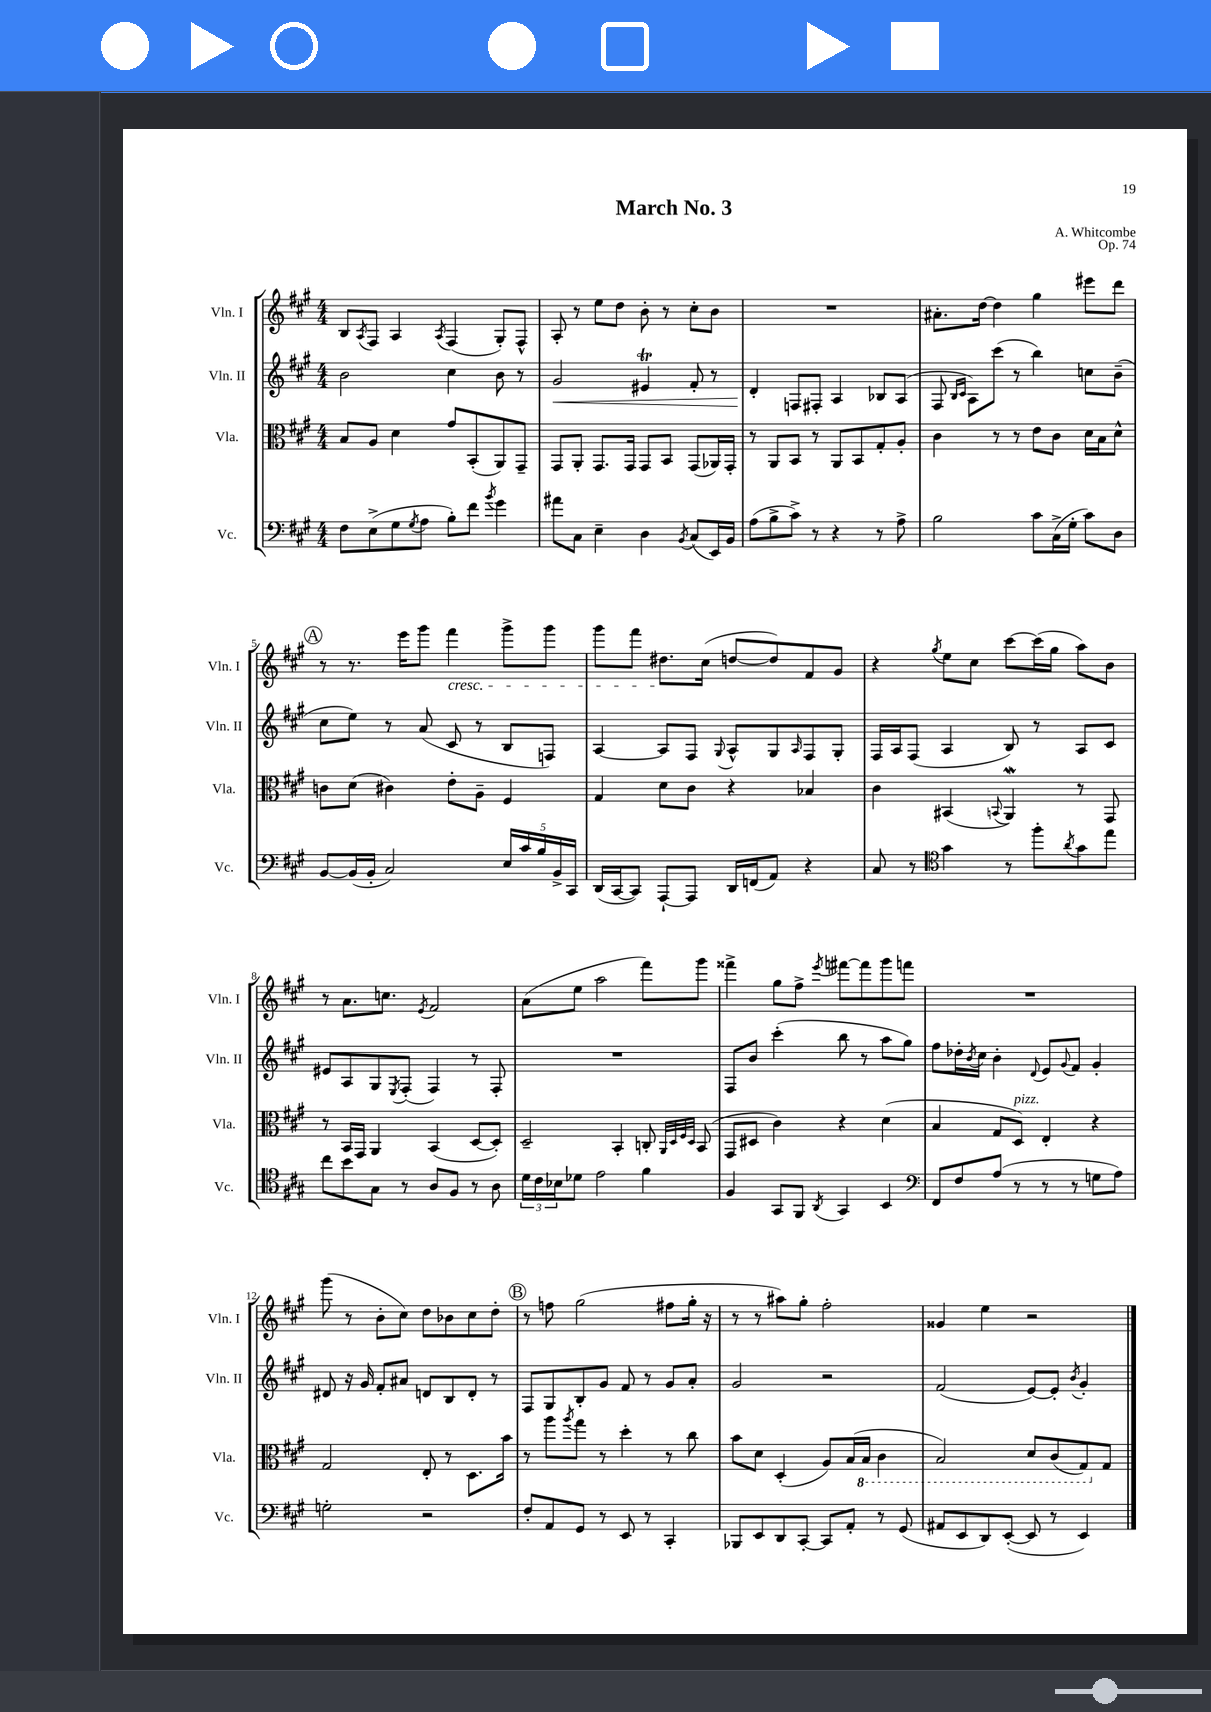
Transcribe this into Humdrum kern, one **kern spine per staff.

**kern	**kern	**kern	**dynam	**kern
*part4	*part3	*part2	*part2	*part1
*staff4	*staff3	*staff2	*staff2	*staff1
*I"Vc.	*I"Vla.	*I"Vln. II	*	*I"Vln. I
*I'Vc.	*I'Vla.	*I'Vln. II	*	*I'Vln. I
*clefF4	*clefC3	*clefG2	*	*clefG2
*k[f#c#g#]	*k[f#c#g#]	*k[f#c#g#]	*	*k[f#c#g#]
*M4/4	*M4/4	*M4/4	*	*M4/4
=1	=1	=1	=1	=1
8F#\L	8B/L	2b\	.	8B/L
.	.	.	.	8qA/
(8E^\	8A/J	.	.	8F#/J
8G#\	4d\	.	.	4A/
8qG#/	.	.	.	.
8A\J	.	.	.	.
.	.	.	.	8qA/
8B'\L)	8g#/L	4cc#\	.	(4F#/
8f#\J	(8BB'/	.	.	.
8qb/	.	.	.	.
4g#\	8AA/)	8b\	.	8G#'/L)
.	8GG#~/J	8r	.	8F#^^/J
=2	=2	=2	=2	=2
!	!	!	!LO:HP:b	!
8a#X\L	8GG#/L	2g#/	<	8A'/
8C#\J	8AA'/J	.	.	8r
4E~\	8.GG#/L	.	.	8ee\L
.	.	.	.	8dd\J
.	16GG#/Jk	.	.	.
4D\	8GG#/L	4e#Xt/	.	8b'\
.	8BB/J	.	.	8r
8qBB/	.	.	.	.
(8C#/L	(8GG#/L	8f#'/	.	8cc#'\L
16EE/L)	16AA-X/L)	8r	.	8b\J
16BB/JJ	16GG#'/JJ	.	.	.
=3	=3	=3	=3	=3
(8A\L	8r	4d'/	.	1r
8B^\	8AA/L	.	.	.
8c#^\J)	8BB/J	8Fn/L	[	.
8r	8r	8F#X'/J	.	.
4r	8AA/L	4A/	.	.
.	8BB/	.	.	.
8r	8G#'/	8B-X/L	.	.
8A^\	8A'/J	(8A/J	.	.
=4	=4	=4	=4	=4
2B\	4c#\	8F#/	.	8.a#X'\L
.	.	16qqB/LL	.	.
.	.	16qqc#/JJ	.	.
.	.	8A\L)	.	.
.	.	.	.	[16dd\Jk
.	8r	(8ccc#\J	.	4dd\]
.	8r	8r	.	.
8c#\L	8e\L	4bb\)	.	4gg#\
(16C#^\L	8c#\J	.	.	.
16G#'\JJ	.	.	.	.
8c#\L)	16d\LL	8ccn\L	.	8eee#X\L
.	16B\J	.	.	.
8D\J	8d^^\J	(8b~\J	.	8ddd\J
!!LO:LB:g=z
!!LO:REH:place=s1:t=A
=5	=5	=5	=5	=5
[8BB/L	8cn\L	8cc#\L	.	8r
(16BB/L]	(8d\J	8ee\J)	.	8.r
16BB'/JJ	.	.	.	.
2C#/)	4c#X\)	8r	.	.
.	.	.	.	16eee\KL
.	.	(8a/	.	8ggg#\J
!	!	!	!	!LO:TX:b:i:t=cresc.
.	8e'\L	8c#/	.	4fff#\
.	8A~\J	8r	.	.
20E/LL	4F#/	8B/L	.	8ggg#^\L
20c#/	.	.	.	.
20B/	.	.	.	.
.	.	8Fn/J)	.	8ggg#\J
20BB^/	.	.	.	.
20CC#/JJ	.	.	.	.
=6	=6	=6	=6	=6
(16DD/LL	4G#/	[4A/	.	8ggg#\L
[16CC#/J	.	.	.	.
8CC#/J])	.	.	.	8fff#\J
[8AAA`/L	8d\L	8A/L]	.	8.dd#X\L
8AAA/J]	8c#\J	8F#/J	.	.
.	.	.	.	(16cc#\Jk
.	.	8qqG#/	.	.
16DD/LL	4r	8A^^/L	.	[8ddn/L
(16FFn/J	.	.	.	.
8AA/J)	.	8G#/	.	8dd/])
.	.	16qqA/	.	.
4r	4B-X/	8F#/	.	8f#/
.	.	8G#'/J	.	8g#/J
=7	=7	=7	=7	=7
8C#/	4c#\	16F#/LL	.	4r
.	.	16A/J	.	.
8r	.	(8F#/J	.	.
*clefC4	*	*	*	*
.	.	.	.	8qgg#/
4g#\	(4BB#X/	4A/	.	8ee\L
.	.	.	.	8cc#\J
.	8qqBBn/	.	.	.
8r	4AAw/)	8B/)	.	[8ccc#\L
8ff#'\L	.	8r	.	(16ccc#\L]
.	.	.	.	16gg#\JJ
8qa/	.	.	.	.
8g#\	8r	8A/L	.	8aa\L)
8ee\J	8GG#/	8c#/J	.	8b\J
!!LO:LB:g=z
=8	=8	=8	=8	=8
8cc#\L	8r	8e#X/L	.	8r
8b\	16BB/LL	8A/	.	8.a\L
.	16GG#/JJ	.	.	.
8G#\J	4AA/	8G#/	.	.
.	.	.	.	8.ccn\J
.	.	8qE/	.	.
8r	.	(8F#'/J	.	.
.	.	.	.	8qe/
8A/L	(4BB/	4F#/)	.	2f#/
8F#/J	.	.	.	.
8r	[8D/L	8r	.	.
8A\	8D'/J])	8F#'/	.	.
=9	=9	=9	=9	=9
24d\LL	2D~/	1r	.	(8a\L
24c#\	.	.	.	.
24B-X\J	.	.	.	.
8d-X\J	.	.	.	8ee\J
2e\	.	.	.	2aa\
.	4BB'/	.	.	.
4f#\	8Cn'/	.	.	8fff#\L)
.	32qqAA/LLL	.	.	.
.	32qqD/	.	.	.
.	32qqF#/	.	.	.
.	32qqD/JJJ	.	.	.
.	(8BB/	.	.	8ggg#\J
=10	=10	=10	=10	=10
4F#/	8GG#/L	8F#/L	.	4fff##X^\
.	8D#X/J	8b/J	.	.
8GG#/L	4c#\)	(4ccc#'\	.	8gg#\L
8FF#/J	.	.	.	8ff#^\J
8qAA/	.	.	.	8qeee/
4GG#/	4r	8bb\	.	[8fff#X\L
.	.	8r	.	8fff#\]
4BB/	(4d\	8aa\L	.	8ggg#\
.	.	8gg#\J)	.	8fffn\J
=11	=11	=11	=11	=11
*clefF4	*	*	*	*
8FF#/L	4B/	8ff#\L	.	1r
8F#/	.	16dd-X'\L	.	.
.	.	8qb/	.	.
.	.	16cc#\JJ	.	.
(8A/J	8G#/L	4b'\	.	.
!	!LO:TX:a:i:t=pizz.	!	!	!
8r	8D/J)	.	.	.
.	.	8qqd/	.	.
8r	4E'/	8e/L	.	.
.	.	8qqg#/	.	.
8r	.	8f#/J	.	.
8Gn\L	4r	4g#'/	.	.
8A\J)	.	.	.	.
!!LO:LB:g=z
=12	=12	=12	=12	=12
2Gn'\	2G#/	8d#X/	.	(8ggg#\
.	.	16r	.	8r
.	.	16g#/	.	.
.	.	8f#'/L	.	8b'\L
.	.	8a#X/J	.	8cc#\J)
2r	8E'/	8dn/L	.	8dd\L
.	8r	8B/	.	8b-X\
.	8.D\L	8d'/J	.	8cc#\
.	.	8r	.	8dd'\J
.	16b\Jk	.	.	.
!!LO:REH:place=s1:t=B
=13	=13	=13	=13	=13
8F#'/L	8r	8F#/L	.	8r
8AA/	8aa\L	8G#/	.	8ffn\
.	8qaa/	.	.	.
8GG#/J	8gg#\J	8B'/	.	(2gg#\
8r	8r	8g#/J	.	.
8EE/	4dd'\	8f#/	.	.
8r	.	8r	.	.
4CC#'/	8r	8g#/L	.	8ff#X\L
.	8cc#\	8a'/J	.	16gg#'\Jk
.	.	.	.	16r
=14	=14	=14	=14	=14
8BBB-X/L	8b\L	2g#/	.	8r
8EE/	8d\J	.	.	8r
8DD/	(4D'/	.	.	8aa#X\L)
[8CC#'/J	.	.	.	8gg#'\J
8CC#/L]	8A/L)	2r	.	2ff#'\
8AA'/J	(16B/L	.	.	.
*	*8ba	*	*	*
.	16BB/JJ	.	.	.
8r	4C#\	.	.	.
(8GG#/	.	.	.	.
=15	=15	=15	=15	=15
8AA#X/L	2BB/)	(2f#/	.	4g##X/
8EE/	.	.	.	.
8DD/)	.	.	.	4ee\
([8EE'/J	.	.	.	.
8EE/]	8D/L	[8e/L)	.	2r
8r	(8C#/	8e'/J]	.	.
.	.	8qb/	.	.
4EE/)	8GG#/)	4g#'/	.	.
*	*X8ba	*	*	*
.	8G#/J	.	.	.
==	==	==	==	==
*-	*-	*-	*-	*-
